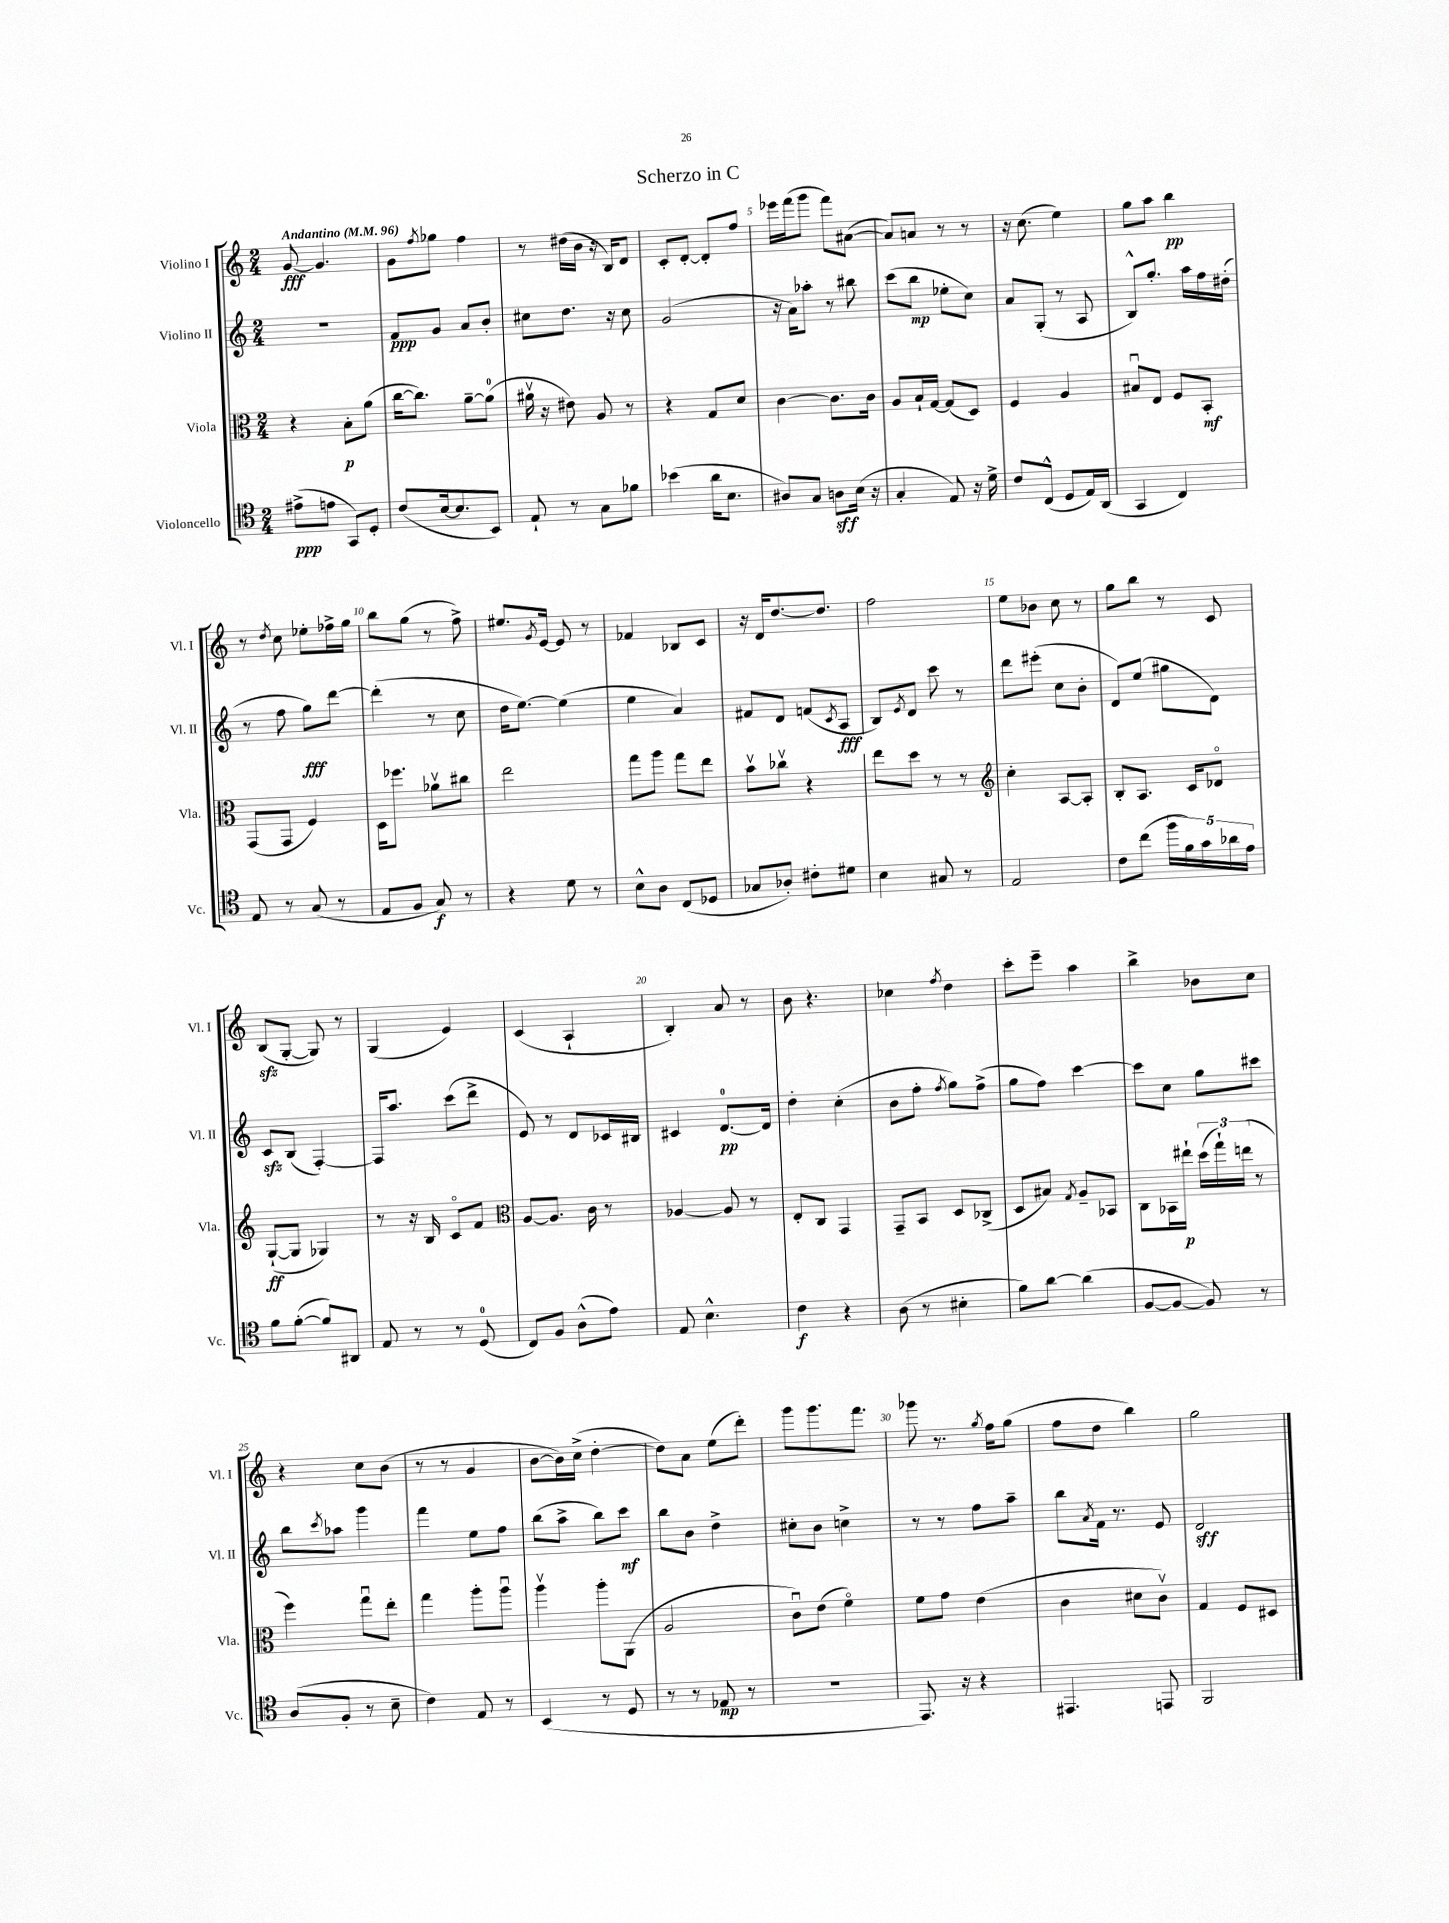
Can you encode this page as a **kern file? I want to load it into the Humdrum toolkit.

**kern	**kern	**kern	**kern
*staff4	*staff3	*staff2	*staff1
*clefC4	*clefC3	*clefG2	*clefG2
*k[]	*k[]	*k[]	*k[]
*M2/4	*M2/4	*M2/4	*M2/4
*MM96	*MM96	*MM96	*MM96
(8e#^	4r	2r	[8g
8e	.	.	4.g]
8GG)	8B'	.	.
8D'	(8a	.	.
=	=	=	=
(8c	[16cc	8f	8g
.	8.cc])	.	.
.	.	.	8qff
[16B	.	8g	8gg-
8.B]	.	.	.
.	[8a~	8a	4ff
8BB)	(8a]	8b'	.
=	=	=	=
8E`	16a#v	8cc#	8r
.	16r	.	.
8r	8e#)	8.dd	(16dd#
.	.	.	16b
8G	8A	.	16r
.	.	16r	16B)
8f-	8r	8cc#	8d
=	=	=	=
(4b-	4r	(2g	8c'
.	.	.	[8d'
16a	8G	.	8d']
8.B	.	.	.
.	8d	.	8ff
=	=	=	=
8A#)	[4c	16r	16eee-
.	.	16a)	(16fff
8G	.	8aa-'	8ggg
8A	8.c]	8r	8fff)
(16B	.	8bb#	([8a#
16r	16c	.	.
=	=	=	=
4G'	8A	(8ccc	8a#])
.	16B`	8bb	8a
.	[16G	.	.
8E)	(8G]	8ee-'	8r
16r	8D)	8cc)	8r
16d^	.	.	.
=	=	=	=
8c	4F	8a	16r
.	.	.	(8.cc
(8C^^	.	(8G'	.
8D	4A	8r	4ee)
16E)	.	8A	.
(16AA	.	.	.
=	=	=	=
4GG	8B#u	8B^^)	8gg
.	8E	8.gg'	8aa
4C)	8F	.	4bb
.	.	16aa	.
.	8BB'	16ff	.
.	.	(16dd#'	.
=	=	=	=
8E	(8GG	8r	8r
.	.	.	8qdd
8r	8GG	8ff	8cc
(8G	4F)	8gg)	8ee-'
8r	.	[8ddd	16ff-^
.	.	.	16gg
=	=	=	=
8E	16D	(4ddd']	8bb
.	8.ff-	.	.
8F	.	.	(8gg
8G)	8a-v	8r	8r
8r	8cc#	8cc	8ff^)
=	=	=	=
4r	2ee	16dd	8.ee#
.	.	[8.ee)	.
.	.	.	8qg
.	.	.	[16e
8d	.	(4ee]	8e]
8r	.	.	8r
=	=	=	=
8B^^	8gg	4ee	4f-
8A	8aa	.	.
(8C	8gg	4a)	8B-
8D-	8ee	.	8c
=	=	=	=
8G-	8bv	8f#	16r
.	.	.	16d
8A-')	8cc-v	8d	[8.dd
8c#'	4r	(8f	.
.	.	.	8.dd]
.	.	8qc	.
8d#	.	8A	.
=	=	=	=
4B	8ee	8B)	2ff
.	.	8qe	.
.	8dd	8d	.
8G#	8r	8ccc	.
8r	8r	8r	.
=	=	=	=
*	*clefG2	*	*
2E	4cc'	8ddd	8ee
.	.	(8eee#'	8b-
.	[8A	8cc	8cc
.	8A']	8b'	8r
=	=	=	=
8c	8B'	8d)	8gg
(8cc	8.A	(8ee	8bb
20ff	.	8gg#	8r
20f)	.	.	.
.	16c	.	.
20g	.	.	.
.	8d-o	8d)	8c
20a-	.	.	.
20e	.	.	.
=	=	=	=
8f	([8G`	8c	(8B
([8f'	8G]	(8B	[8G'
8f])	4G-)	[4F')	8G])
8AA#	.	.	8r
=	=	=	=
8E	8r	16F]	(4G
.	.	8.aa	.
8r	16r	.	.
.	16B	.	.
8r	8co	(8ccc	4e)
(8D	8f	8ddd^	.
=	=	=	=
*	*clefC3	*	*
8C)	[8A	8e)	(4c
8F	8.A]	8r	.
(8A^^	.	8d	4A`
.	16c	.	.
8e)	8r	16c-	.
.	.	16B#	.
=	=	=	=
8E	[4A-	4c#	4B')
4.B^^	.	.	.
.	8A-]	[8.d	8a
.	8r	.	8r
.	.	16d]	.
=	=	=	=
4c	8E'	4dd'	8b
.	8C	.	4.r
4r	4GG	(4cc'	.
=	=	=	=
(8A	8GG~	8b	4cc-
8r	8BB	8ff'	.
.	.	8qff	8qff
4B#'	8D	8gg)	4dd
.	(8C-^	(8ff^	.
=	=	=	=
8f)	8D	8gg	8ccc'
[8a	8B#)	8ff)	8eee~
.	8qG	.	.
(4a]	8A~	[4ccc	4aa
.	8BB-	.	.
=	=	=	=
[8F	8C	8ccc]	4bb^
8F_	16BB-	8cc	.
.	16ee#`	.	.
8F])	(24dd	8gg	8b-
.	24gg`)	.	.
.	(24ee	.	.
8r	8r	8ccc#	8cc
=	=	=	=
(8A	4ff)	8bb	4r
.	.	8qccc	.
8F'	.	8aa-	.
8r	8ggu	4ggg	8cc
8B~	8ee'	.	(8b
=	=	=	=
4c)	4gg	4fff	8r
.	.	.	8r
8E	8aa'	8ee	4g
8r	8aau	8ff	.
=	=	=	=
(4BB	4aav	(8bb	[8b
.	.	8aa^	16b])
.	.	.	(16cc^
8r	8aa'	8bb)	[4dd'
8D	(8AA	8ccc	.
=	=	=	=
8r	2A	8bb	8dd])
8r	.	8b	8a
8E-	.	4dd^	(8ee
8r	.	.	8ddd')
=	=	=	=
2r	8cu)	8cc#'	8ggg
.	(8e	8b	8.ggg
.	4fo)	4cc^	.
.	.	.	8.fff
=	=	=	=
8.EE)	8f	8r	8ggg-
.	8g	8r	8.r
16r	.	.	.
4r	(4e	8ff	.
.	.	.	8qgg
.	.	.	16ff
.	.	8aa~	(8gg
=	=	=	=
4.EE#	4c	8bb	8ff
.	.	8qa	.
.	.	16f	8dd
.	.	8.r	.
.	8d#	.	4bb)
8EE	8cv)	8e	.
=	=	=	=
2FF	4G	2d	2gg
.	8F	.	.
.	8D#	.	.
==	==	==	==
*-	*-	*-	*-
